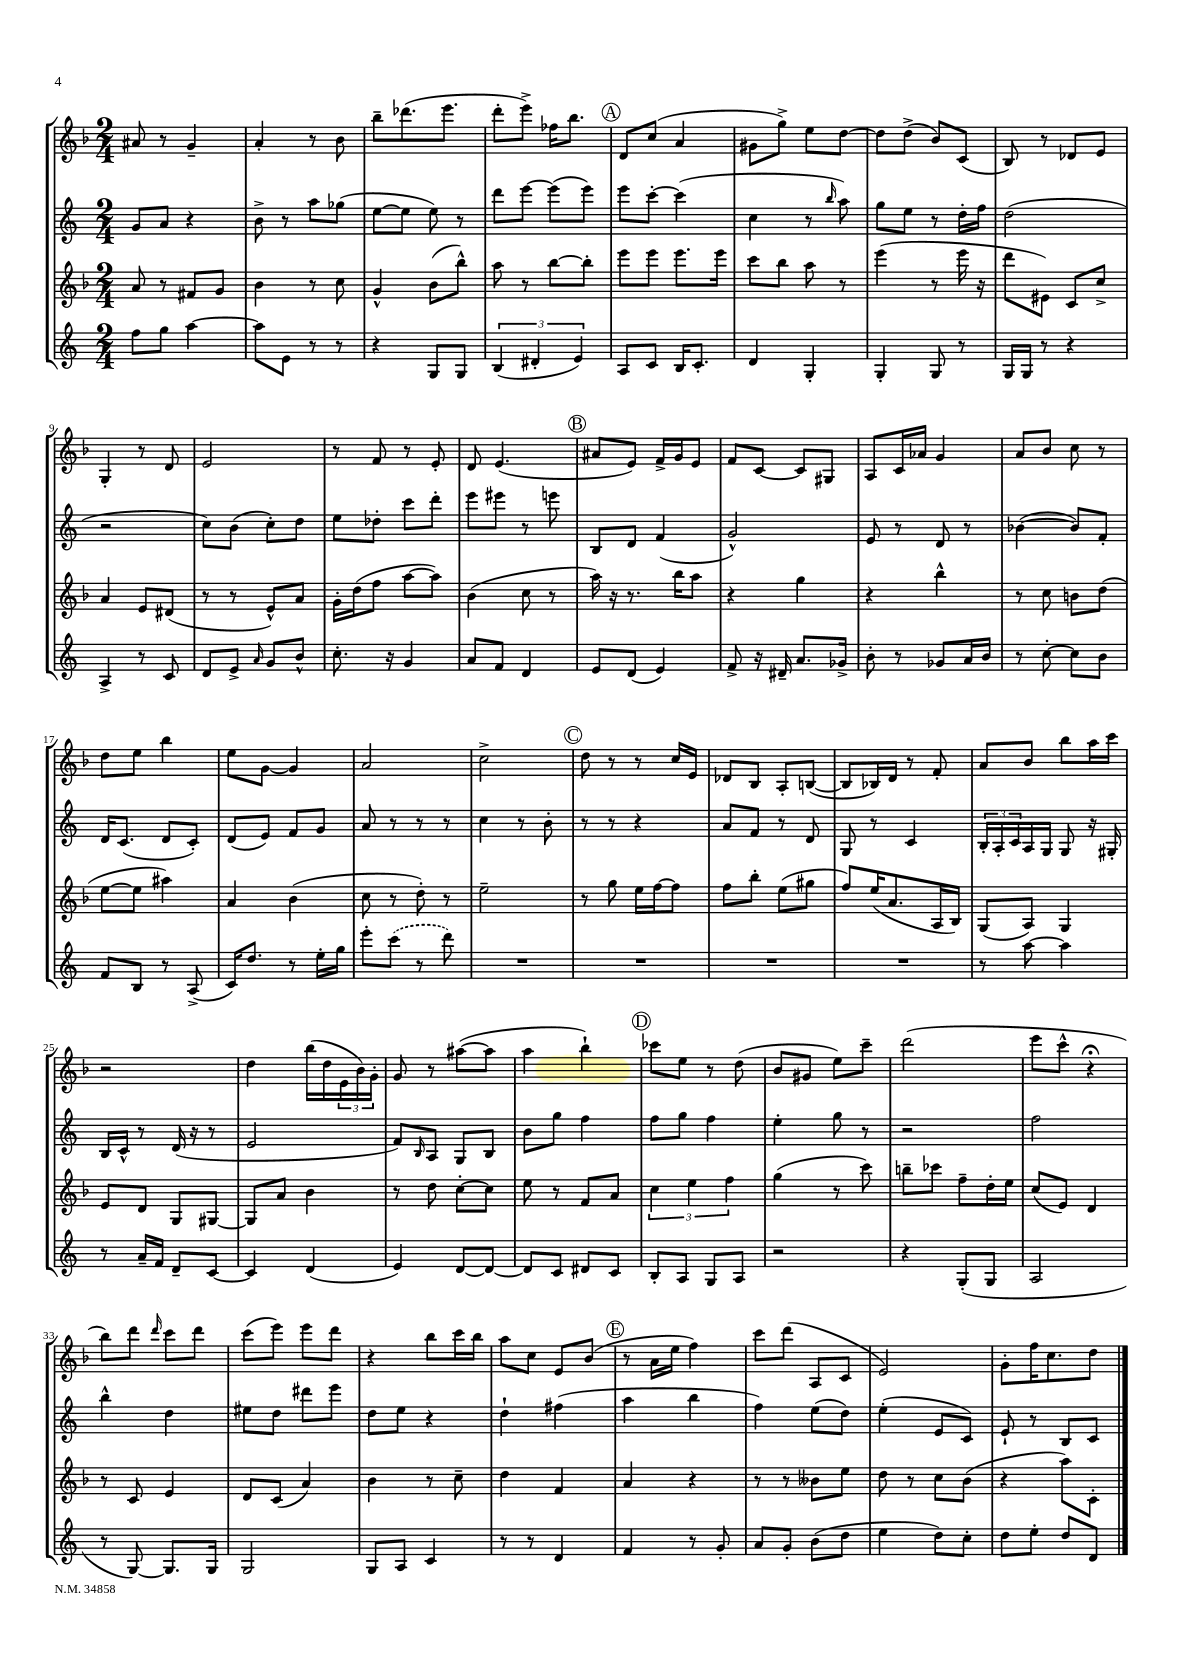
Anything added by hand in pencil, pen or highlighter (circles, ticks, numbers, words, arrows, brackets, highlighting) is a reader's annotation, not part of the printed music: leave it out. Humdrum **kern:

**kern	**kern	**kern	**kern
*part4	*part3	*part2	*part1
*staff4	*staff3	*staff2	*staff1
*clefG2	*clefG2	*clefG2	*clefG2
*k[]	*k[b-]	*k[]	*k[b-]
*M2/4	*M2/4	*M2/4	*M2/4
=1	=1	=1	=1
8ff\L	8a/	8g/L	8a#X/
8gg\J	8r	8a/J	8r
[4aa\	8f#X/L	4r	4g~/
.	8g/J	.	.
=2	=2	=2	=2
8aa\L]	4b-\	8b^\	4a'/
8e\J	.	8r	.
8r	8r	8aa\L	8r
8r	8cc\	(8gg-X\J	8b-\
=3	=3	=3	=3
4r	4g^^/	[8ee\L	8bb-~\L
.	.	8ee\J]	(8.ddd-X\
8G/L	(8b-\L	8ee\)	.
.	.	.	8.eee\J
8G/J	8bb-^^\J)	8r	.
=4	=4	=4	=4
(6B/	8aa\	8ddd\L	8ddd'\L
.	8r	[8eee\J	8eee^\J)
6d#X'/	.	.	.
.	[8bb-\L	(8eee\L]	16ff-X\KL
.	.	.	8.bb-\J
6e/)	.	.	.
.	8bb-'\J]	8eee\J)	.
!!LO:REH:place=s1:t=A
=5	=5	=5	=5
8A/L	8eee\L	8eee\L	8d/L
8c/J	8eee\J	[8ccc'\J	(8cc/J
16B/KL	8.eee\L	(4ccc\]	4a/
8.c'/J	.	.	.
.	16eee\Jk	.	.
=6	=6	=6	=6
4d/	8ccc\L	4cc\	8g#X\L
.	8bb-\J	.	8gg^\J)
4G'/	8aa\	8r	8ee\L
.	.	16qqbb/	.
.	8r	8aa\)	[8dd\J
=7	=7	=7	=7
4G'/	(4eee\	8gg\L	8dd\L]
.	.	8ee\J	(8dd^\J
8G/	8r	8r	8b-/L)
8r	16eee\	16dd'\LL	(8c/J
.	16r	16ff\JJ	.
=8	=8	=8	=8
16G/LL	8ddd\L	(2dd\	8B-/)
16G/JJ	.	.	.
8r	8e#X\J)	.	8r
4r	8c/L	.	8d-X/L
.	8cc^/J	.	8e/J
!!LO:LB:g=z
=9	=9	=9	=9
4A^/	4a/	2r	4G'/
8r	8e/L	.	8r
8c/	(8d#X/J	.	8d/
=10	=10	=10	=10
8d/L	8r	8cc\L)	2e/
8e^/J	8r	(8b\J	.
16qqa/	.	.	.
8g/L	8e^^/L)	8cc'\L)	.
8b^^/J	8a/J	8dd\J	.
=11	=11	=11	=11
8.cc'\	16g'\LL	8ee\L	8r
.	(16dd\J	.	.
.	8ff\J	8dd-X'\J	8f/
16r	.	.	.
4g/	[8aa\L	8ccc\L	8r
.	8aa\J])	8ddd'\J	8e'/
=12	=12	=12	=12
8a/L	(4b-\	8eee\L	8d/
8f/J	.	8eee#X\J	(4.e/
4d/	8cc\	8r	.
.	8r	8eeen\	.
!!LO:REH:place=s1:t=B
=13	=13	=13	=13
8e/L	16aa\)	8B/L	8a#X/L
.	16r	.	.
(8d/J	8.r	8d/J	8e/J)
4e/)	.	(4f/	16f^/LL
.	16bb-\KL	.	16g/J
.	8aa\J	.	8e/J
=14	=14	=14	=14
8f^/	4r	2g^^/)	8f/L
16r	.	.	[8c/J
16d#X~/	.	.	.
8.a/L	4gg\	.	8c/L]
.	.	.	8G#X/J
16g-X^/Jk	.	.	.
=15	=15	=15	=15
8b'\	4r	8e/	8A/L
8r	.	8r	16c/L
.	.	.	16a-X/JJ
8g-X/L	4bb-^^\	8d/	4g/
16a/L	.	8r	.
16b/JJ	.	.	.
=16	=16	=16	=16
8r	8r	([4b-X\	8a/L
[8cc'\	8cc\	.	8b-/J
8cc\L]	8bn\L	8b-/L])	8cc\
8b\J	(8dd\J	8f'/J	8r
!!LO:LB:g=z
=17	=17	=17	=17
8f/L	[8ee\L	16d/KL	8dd\L
.	.	(8.c/J	.
8B/J	8ee\J]	.	8ee\J
8r	4aa#X\)	8d/L	4bb-\
(8A^/	.	8c'/J)	.
=18	=18	=18	=18
16c/KL)	4a/	(8d/L	8ee\L
8.dd/J	.	.	.
.	.	8e/J)	[8g\J
8r	(4b-\	8f/L	4g/]
16ee'\LL	.	8g/J	.
16gg\JJ	.	.	.
=19	=19	=19	=19
8eee'\L	8cc\	8a/	2a/
(8ccc\J	8r	8r	.
8r	8dd'\)	8r	.
8ddd\)	8r	8r	.
=20	=20	=20	=20
2r	2ee~\	4cc\	2cc^\
.	.	8r	.
.	.	8b'\	.
!!LO:REH:place=s1:t=C
=21	=21	=21	=21
2r	8r	8r	8dd\
.	8gg\	8r	8r
.	16ee\LL	4r	8r
.	[16ff\J	.	.
.	8ff\J]	.	16cc/LL
.	.	.	16e/JJ
=22	=22	=22	=22
2r	8ff\L	8a/L	8d-X/L
.	8bb-'\J	8f/J	8B-/J
.	(8ee\L	8r	8A'/L
.	8gg#X\J	8d/	([8Bn/J
=23	=23	=23	=23
2r	8ff/L)	8G/	8B/L]
.	(16ee/K	8r	16B-X/L)
.	8.a/	.	16d/JJ
.	.	4c/	8r
.	16A/L	.	8f'/
.	16B-/JJ)	.	.
=24	=24	=24	=24
8r	(8G/L	24B'/LL	8a/L
.	.	24A'/	.
.	.	24c/	.
[8aa\	8A/J)	16A/	8b-/J
.	.	16G/JJ	.
4aa\]	4G/	8G/	8bb-\L
.	.	16r	16aa\L
.	.	16G#X'/	16ccc\JJ
!!LO:LB:g=z
=25	=25	=25	=25
8r	8e/L	16B/LL	2r
.	.	16c^^/JJ	.
16a~/LL	8d/J	8r	.
16f/JJ	.	.	.
8d~/L	8G/L	(16d/	.
.	.	16r	.
[8c/J	[8G#X/J	8r	.
=26	=26	=26	=26
4c/]	8G#/L]	2e/	4dd\
.	8a/J	.	.
(4d/	4b-\	.	(16bb-\LL
.	.	.	16dd\
.	.	.	24e\
.	.	.	24b-\)
.	.	.	24g'\JJ
=27	=27	=27	=27
4e/)	8r	8f/L)	8g/
.	.	16qqB/	.
.	8dd\	8A/J	8r
[8d/L	[8cc'\L	8G/L	([8aa#X\L
8d/J_	8cc\J]	8B/J	8aa#\J]
=28	=28	=28	=28
8d/L]	8ee\	8b\L	4aa\
8c/J	8r	8gg\J	.
8d#X/L	8f/L	4ff\	4bb-`\)
8c/J	8a/J	.	.
!!LO:REH:place=s1:t=D
=29	=29	=29	=29
8B'/L	6cc\	8ff\L	8ccc-X\L
8A/J	.	8gg\J	8ee\J
.	6ee\	.	.
8G/L	.	4ff\	8r
.	6ff\	.	.
8A/J	.	.	(8dd\
=30	=30	=30	=30
2r	(4gg\	4ee'\	8b-/L
.	.	.	8g#X/J
.	8r	8gg\	8ee\L)
.	8ccc\)	8r	8ccc~\J
=31	=31	=31	=31
4r	8bbn~\L	2r	(2ddd\
.	8ccc-X\J	.	.
(8G'/L	8ff~\L	.	.
8G/J	16dd'\L	.	.
.	16ee\JJ	.	.
=32	=32	=32	=32
2A/	(8cc/L	2ff\	8eee\L
.	8e/J)	.	8ccc^^\J
.	4d/	.	4r;<
!!LO:LB:g=z
=33	=33	=33	=33
8r	8r	4bb^^\	8bb-\L)
[8G/)	8c/	.	8ddd\J
.	.	.	16qqddd/
8.G/L]	4e/	4dd\	8ccc\L
.	.	.	8ddd\J
16G/Jk	.	.	.
=34	=34	=34	=34
2G/	8d/L	8ee#X\L	(8ccc\L
.	(8c/J	8dd\J	8eee\J)
.	4a/)	8ddd#X\L	8eee\L
.	.	8eee\J	8ddd\J
=35	=35	=35	=35
8G/L	4b-\	8dd\L	4r
8A/J	.	8ee\J	.
4c/	8r	4r	8bb-\L
.	8cc~\	.	16ccc\L
.	.	.	16bb-\JJ
=36	=36	=36	=36
8r	4dd\	4dd`\	8aa\L
8r	.	.	8cc\J
4d/	4f/	(4ff#X\	8e/L
.	.	.	(8b-/J
!!LO:REH:place=s1:t=E
=37	=37	=37	=37
4f/	4a/	4aa\	8r
.	.	.	16a\LL
.	.	.	16ee\JJ
8r	4r	4bb\	4ff\)
8g'/	.	.	.
=38	=38	=38	=38
8a/L	8r	4ff\)	8ccc\L
8g'/J	8r	.	(8ddd\J
(8b\L	8b--X\L	(8ee\L	8A/L
8dd\J	8ee\J	8dd\J)	8c/J
=39	=39	=39	=39
4ee\	8dd\	(4ee'\	2e/)
.	8r	.	.
8dd\L)	8cc\L	8e/L	.
8cc'\J	(8b-\J	8c/J)	.
=40	=40	=40	=40
8dd\L	4r	8e`/	8g'\L
8ee'\J	.	8r	16ff\K
.	.	.	8.cc\
8dd/L	8aa\L)	8B/L	.
8d/J	8c'\J	8c/J	8dd\J
==	==	==	==
*-	*-	*-	*-
